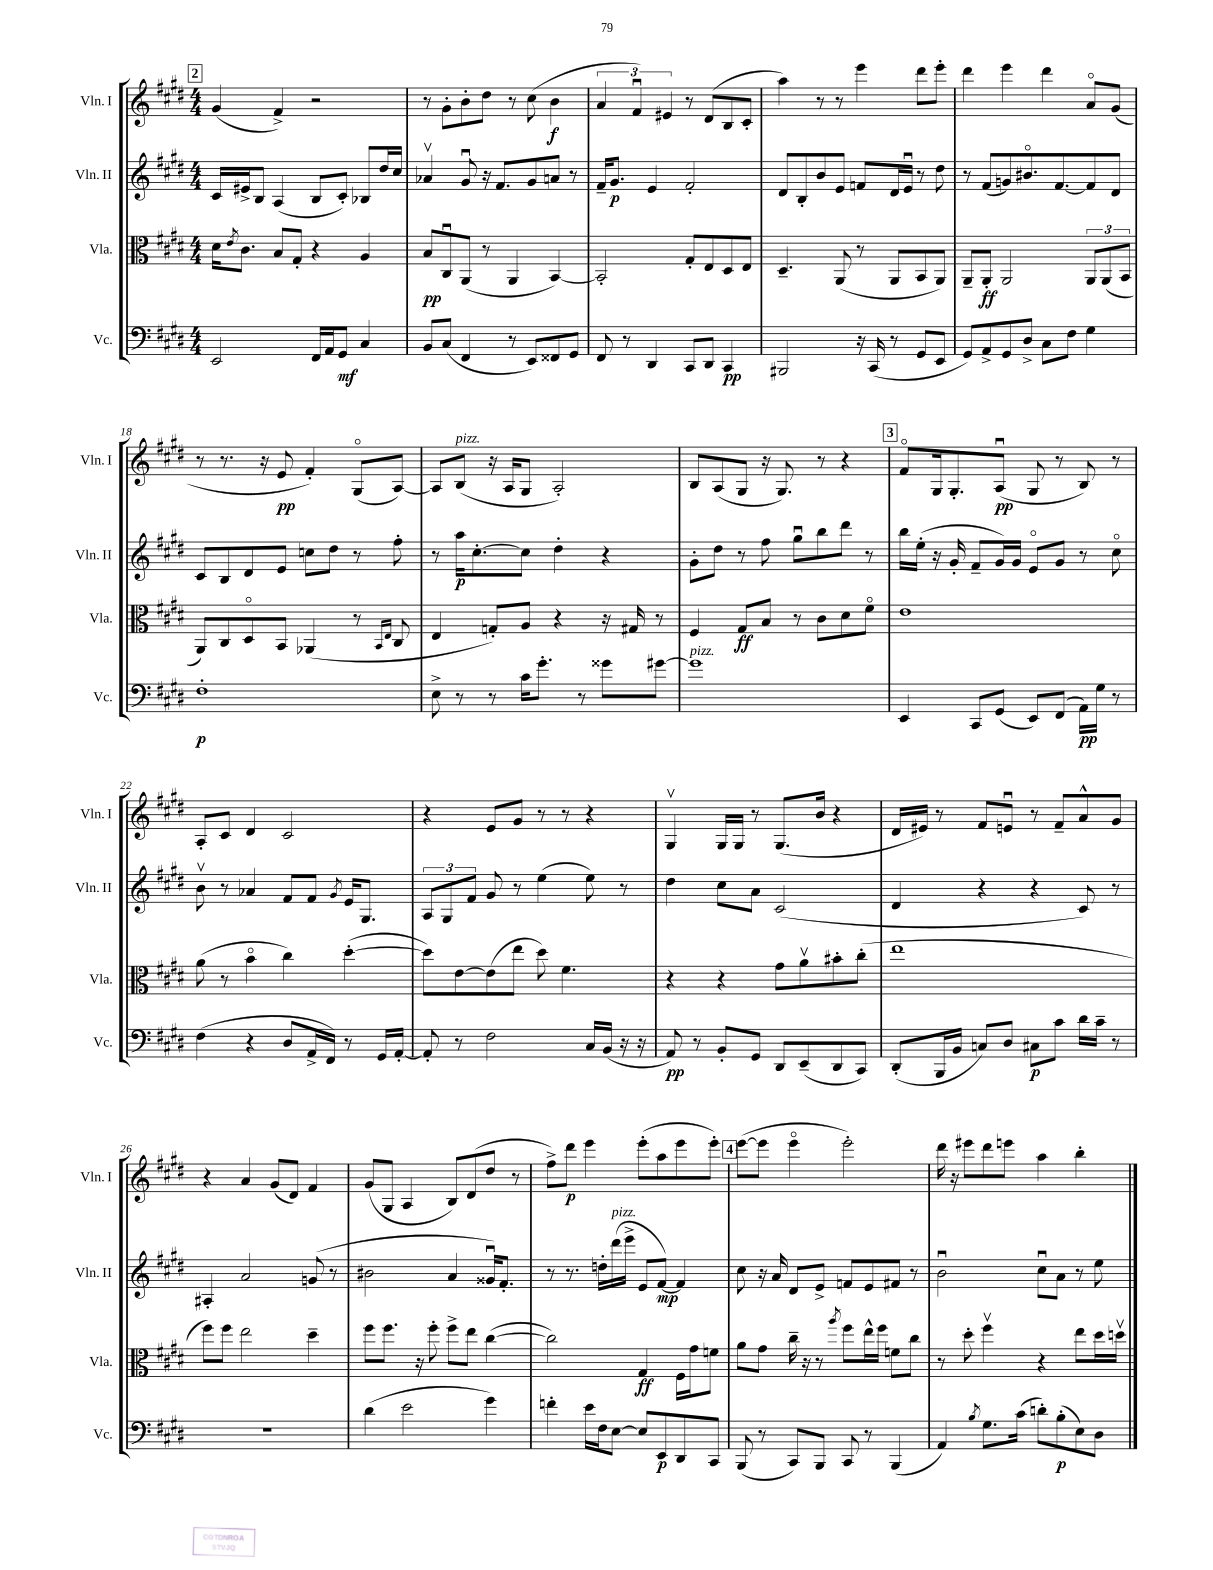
<<
\new StaffGroup <<
\new Staff = "s0" \with { instrumentName = "Vln. I" shortInstrumentName = "Vln. I" } {
    \clef treble \key e \major \numericTimeSignature \time 4/4
    \mark \markup { \box "2" } gis'4( fis'4->) r2 |
    r8 gis'8-. b'8-. dis''8 r8 cis''8( b'4\f |
    \tuplet 3/2 { a'4 fis'4\downbow) eis'4 } r8 dis'8( b8 cis'8-. |
    a''4) r8 r8 e'''4 dis'''8 e'''8-. |
    dis'''4 e'''4 dis'''4 a'8\flageolet gis'8( |
    r8 r8. r16 e'8\pp fis'4-.) gis8\flageolet( a8~) |
    a8 b8^\markup { \italic "pizz." }( r16 a16 gis8 a2-.) |
    b8 a8( gis8 r16 gis8.) r8 r4 |
    \mark \markup { \box "3" } fis'8\flageolet gis16 gis8.-. a8\downbow\pp( gis8 r8 b8) r8 |
    a8-. cis'8 dis'4 cis'2 |
    r4 e'8 gis'8 r8 r8 r4 |
    gis4\upbow gis16 gis16 r8 gis8.( b'16 r4 |
    dis'16 eis'16) r8 fis'8 e'8\downbow r8 fis'8-- a'8-^ gis'8 |
    r4 a'4 gis'8( dis'8) fis'4 |
    gis'8( gis8 a4 b8) dis'8( dis''8 r8 |
    fis''8->) dis'''8\p e'''4 e'''8-.( a''8 e'''8 e'''8-.) |
    \mark \markup { \box "4" } e'''8~( e'''8 e'''4\flageolet e'''2-.) |
    dis'''16 r16 eis'''8 dis'''8 e'''8 a''4 b''4-. \bar "|." |
}
\new Staff = "s1" \with { instrumentName = "Vln. II" shortInstrumentName = "Vln. II" } {
    \clef treble \key e \major \numericTimeSignature \time 4/4
    \mark \markup { \box "2" } cis'16 eis'16-> b8 a4( b8 cis'8-.) bes8 dis''16 cis''16 |
    aes'4\upbow gis'8\downbow r16 fis'8. gis'8 a'8 r8 |
    fis'16-- gis'8.\p e'4 fis'2-. |
    dis'8 b8-. b'8 e'8 f'8 dis'16 e'16\downbow r8 dis''8 |
    r8 fis'8( g'8) bis'8.\flageolet fis'8.~ fis'8 dis'8 |
    cis'8 b8 dis'8 e'8 c''8 dis''8 r8 fis''8-. |
    r8 a''16\p cis''8.~-. cis''8 dis''4-. r4 |
    gis'8-. dis''8 r8 fis''8 gis''8\downbow b''8 dis'''8 r8 |
    \mark \markup { \box "3" } b''16 e''16-.( r16 gis'16-. fis'8-- gis'16) gis'16 e'8\flageolet gis'8 r8 cis''8\flageolet |
    b'8\upbow r8 aes'4 fis'8 fis'8 \acciaccatura { gis'8 } e'16 gis8. |
    \tuplet 3/2 { a8 gis8 fis'8 } gis'8 r8 e''4( e''8) r8 |
    dis''4 cis''8 a'8 cis'2( |
    dis'4 r4 r4 cis'8) r8 |
    ais4-. a'2 g'8( r8 |
    bis'2 a'4 gisis'16\downbow) fis'8.-. |
    r8 r8. d''16-. dis'''16^\markup { \italic "pizz." }( e'''16-> e'8 fis'8~\mp) fis'4 |
    \mark \markup { \box "4" } cis''8 r16 a'16 dis'8 e'8-> f'8 e'8 fis'8 r8 |
    b'2\downbow cis''8\downbow a'8 r8 e''8 \bar "|." |
}
\new Staff = "s2" \with { instrumentName = "Vla." shortInstrumentName = "Vla." } {
    \clef alto \key e \major \numericTimeSignature \time 4/4
    \mark \markup { \box "2" } dis'16 \acciaccatura { e'8 } cis'8. b8 gis8-. r4 a4 |
    b8\pp cis8\downbow a,8( r8 a,4 b,4~) |
    b,2-. gis8-. e8 dis8 e8 |
    dis4.-- a,8( r8 a,8 b,8 a,8) |
    a,8-- a,8-.\ff a,2 \tuplet 3/2 { a,8 a,8( b,8 } |
    a,8) cis8 dis8\flageolet b,8 aes,4( r8 \grace { b,16 e16 } cis8 |
    e4 g8-.) a8 r4 r16 gis16 r8 |
    fis4 gis8\ff b8 r8 cis'8 dis'8 fis'8\flageolet |
    \mark \markup { \box "3" } e'1 |
    a'8( r8 b'4\flageolet cis''4) dis''4~-.( |
    dis''8) e'8~ e'8( e''8 dis''8) fis'4. |
    r4 r4 gis'8 a'8\upbow bis'8-. cis''8-.( |
    e''1 |
    fis''8) fis''8 e''2 dis''4-- |
    fis''8 fis''8. r16 fis''8-. fis''8-> e''8 cis''4~( |
    cis''2) gis4\ff fis16 gis'16 f'8 |
    \mark \markup { \box "4" } a'8 gis'8 cis''16-- r16 r8 \acciaccatura { a''8 } fis''8 e''16-^ fis''16 f'8 cis''8 |
    r8 dis''8-. fis''4\upbow r4 e''8 dis''16 d''16\upbow \bar "|." |
}
\new Staff = "s3" \with { instrumentName = "Vc." shortInstrumentName = "Vc." } {
    \clef bass \key e \major \numericTimeSignature \time 4/4
    \mark \markup { \box "2" } e,2 fis,16 a,16 gis,8\mf cis4 |
    b,8 cis8( fis,4 r8 e,8) fisis,8 gis,8 |
    fis,8 r8 dis,4 cis,8 dis,8 cis,4\pp |
    bis,,2 r16 cis,16( r8 gis,8 e,8 |
    gis,8) a,8-> gis,8 dis8-> cis8 fis8 gis4 |
    fis1-.\p |
    e8-> r8 r8 cis'16 gis'8.-. r8 gisis'8 gis'8~ |
    gis'1^\markup { \italic "pizz." } |
    \mark \markup { \box "3" } e,4 cis,8 gis,8( e,8) fis,8( a,16\pp) gis16 r8 |
    fis4( r4 dis8 a,16-> fis,16) r8 gis,16 a,16~-. |
    a,8-. r8 fis2 cis16 b,16( r16 r16 |
    a,8\pp) r8 b,8-. gis,8 dis,8 e,8--( dis,8 cis,8) |
    dis,8-.( b,,16 b,16 c8) dis8 cis8\p cis'8 dis'16 cis'16-- r8 |
    R1 |
    dis'4( e'2 gis'4) |
    f'4-. e'16 fis16 e8~ e8 e,8\p dis,8 cis,8 |
    \mark \markup { \box "4" } b,,8( r8 cis,8) b,,8 cis,8 r8 b,,4( |
    a,4) \acciaccatura { b8 } gis8. cis'16( d'8-.) b8-.\p( e8) dis8 \bar "|." |
}
>>
>>
\layout { \context { \Score currentBarNumber = #13 } }
